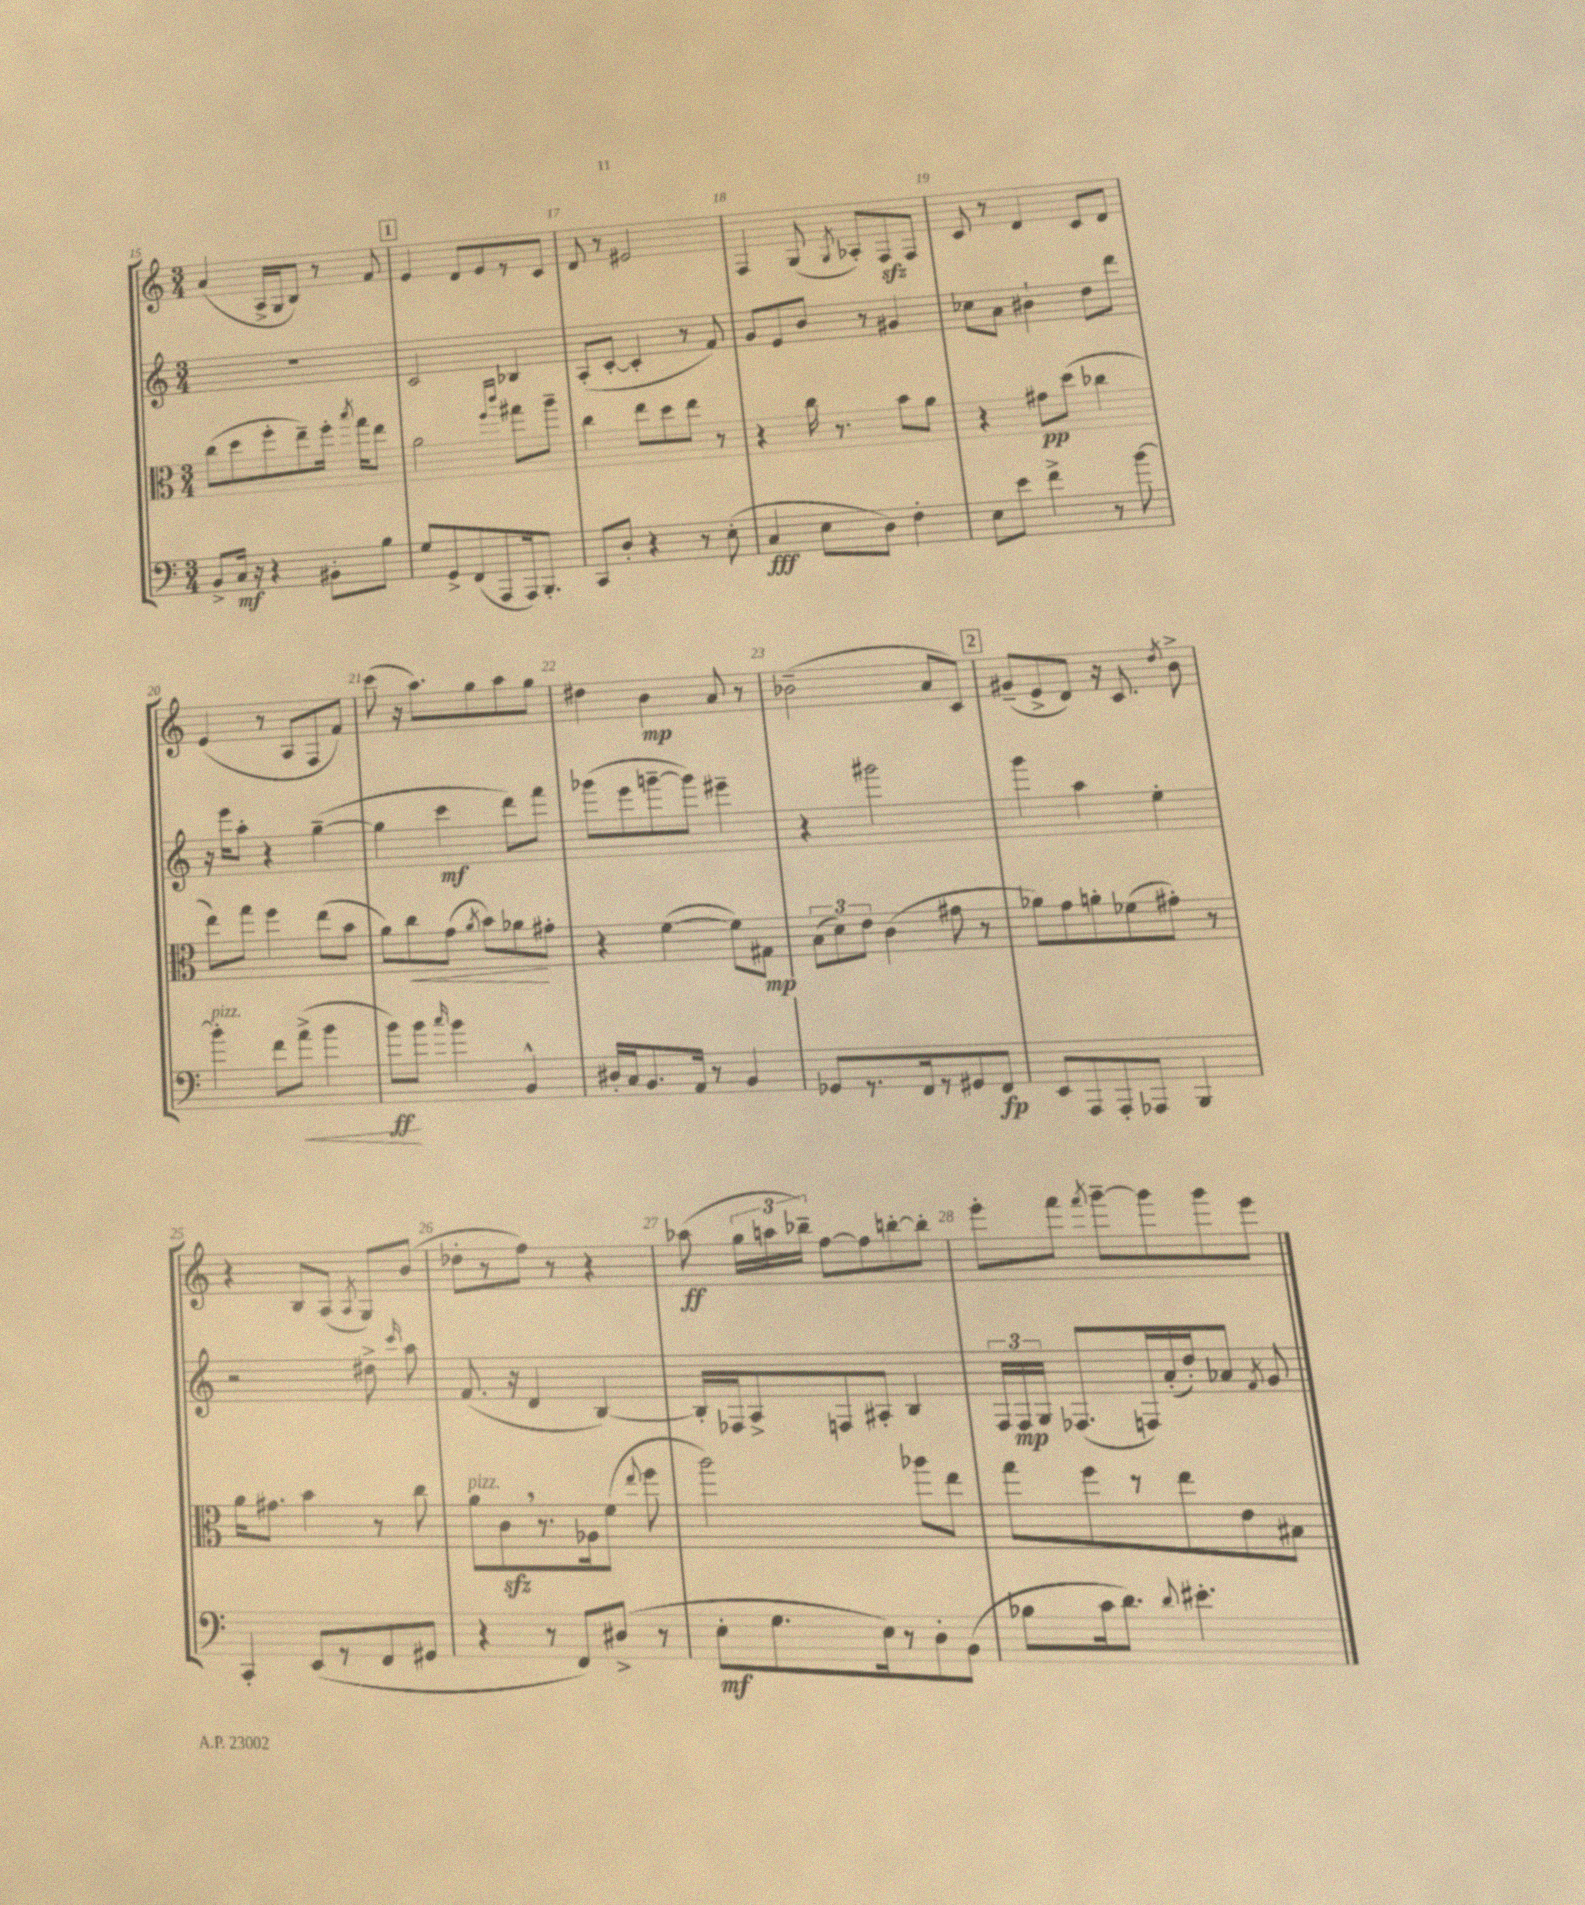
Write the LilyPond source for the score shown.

<<
\new StaffGroup <<
\new Staff = "s0" {
    \clef treble \key c \major \numericTimeSignature \time 3/4
    \autoBeamOff a'4( a16[-> g16 b8]) r8 f'8 |
    \mark \markup { \box "1" } e'4 d'8[ e'8 r8 c'8] |
    d'8 r8 eis'2 |
    f4 g8( \acciaccatura { g8 } aes8[-.) f8\sfz f8] |
    c'8 r8 d'4 c'8[ d'8] |
    e'4( r8 a8[ f8 f'8]) |
    c'''8( r16 a''8.[) g''8 a''8 g''8] |
    dis''4 b'4\mp a'8 r8 |
    bes'2--( a'8[ c'8]) |
    \mark \markup { \box "2" } gis'8[--( e'8-> d'8]) r16 c'8. \acciaccatura { d''8 } b'8-> |
    r4 b8[ a8]( \acciaccatura { a8 } g8[) b'8]( |
    des''8[-. r8 f''8]) r8 r4 |
    aes''8\ff( \tuplet 3/2 { g''16[ a''16 bes''16]--) } f''8[~ f''8 b''8~-. b''8]-. |
    e'''8[-. f'''8] \acciaccatura { f'''8 } g'''8[~-- g'''8 g'''8 e'''8] \bar "|." |
}
\new Staff = "s1" {
    \clef treble \key c \major \numericTimeSignature \time 3/4
    \autoBeamOff R2. |
    \mark \markup { \box "1" } c'2 bes4 |
    a8[-.( c'8]~-. c'4-. r8 f'8) |
    g'8[ e'8 b'8] r8 gis'4 |
    ces''8[ a'8] bis'4-! d''8[ d'''8] |
    r16 e'''16[ a''8]-. r4 g''4~--( |
    g''4 c'''4\mf d'''8[) f'''8] |
    ges'''8[( e'''8 g'''8~-- g'''8]) eis'''4-- |
    r4 gis'''2 |
    \mark \markup { \box "2" } g'''4 a''4 e''4-. |
    r2 dis''8-> \grace { c'''16 } a''8 |
    f'8.( r16 d'4 b4~) |
    b16[-. fes16 a8-> f8 ais8]-. b4 |
    \tuplet 3/2 { f16[ f16\mp g16] } fes8.[( f16) a'16-.( d''16-.) aes'8] \acciaccatura { f'8 } g'8 \bar "|." |
}
\new Staff = "s2" {
    \clef alto \key c \major \numericTimeSignature \time 3/4
    \autoBeamOff c''8[( d''8 f''8-. e''8--) f''16]-. \acciaccatura { b''8 } g''16[ e''8] |
    \mark \markup { \box "1" } a'2 \grace { f''16[ c'''16] } gis''8[ a''8]-- |
    c''4 e''8[ d''8 e''8] r8 |
    r4 c''16 r8. b'8[ a'8] |
    r4 gis'8[\pp d''8]( ces''4 |
    e''8[) g''8] f''4 e''8[( b'8] |
    a'8[) c''8\< g'8]( \acciaccatura { a'8 } b'8[) aes'8\! gis'8]-. |
    r4 f'4~( f'8[) gis8]\mp |
    \tuplet 3/2 { b8[( d'8) e'8] } c'4( gis'8 r8 |
    \mark \markup { \box "2" } aes'8[) g'8 a'8-. fes'8( gis'8]-.) r8 |
    a'16[ gis'8.] b'4 r8 c''8 |
    a'8[^\markup { \italic "pizz." } c'8\sfz \breathe r8. aes16 f'8]( \appoggiatura { e''8 } f''8 |
    a''2) aes''8[ e''8] |
    g''8[ f''8 r8 e''8 e'8 bis8] \bar "|." |
}
\new Staff = "s3" {
    \clef bass \key c \major \numericTimeSignature \time 3/4
    \autoBeamOff b,8[-> c16]\mf r16 r4 bis,8[-. b8] |
    \mark \markup { \box "1" } g8[ g,8-> f,8( a,,8 a,,16) b,,8.]-. |
    c,8[ d8]-. r4 r8 e8-.( |
    c4\fff e8[ d8]) f4-. |
    e8[ e'8] f'4-> r8 b'8~ |
    b'4-.^\markup { \italic "pizz." } f'8[ a'8]->\<( b'4 |
    b'8[\ff\!) b'8] \grace { c''16 } b'4 b,4-^ |
    dis16[-. c16 b,8. a,16] r8 b,4 |
    ges,8[ r8. f,16 r8 gis,8 f,8]\fp |
    \mark \markup { \box "2" } e,8[ a,,8 a,,8-. aes,,8] b,,4 |
    c,4-. e,8[( r8 f,8 gis,8] |
    r4 r8 f,8[) dis8]->( r8 |
    e8[-.\mf g8. e16) r8 d8-. b,8]( |
    bes8[ c'16 d'8.]) \appoggiatura { d'8 } eis'4.-. \bar "|." |
}
>>
>>
\layout { \context { \Score currentBarNumber = #15 \override BarNumber.break-visibility = ##(#f #t #t) barNumberVisibility = #all-bar-numbers-visible } }
